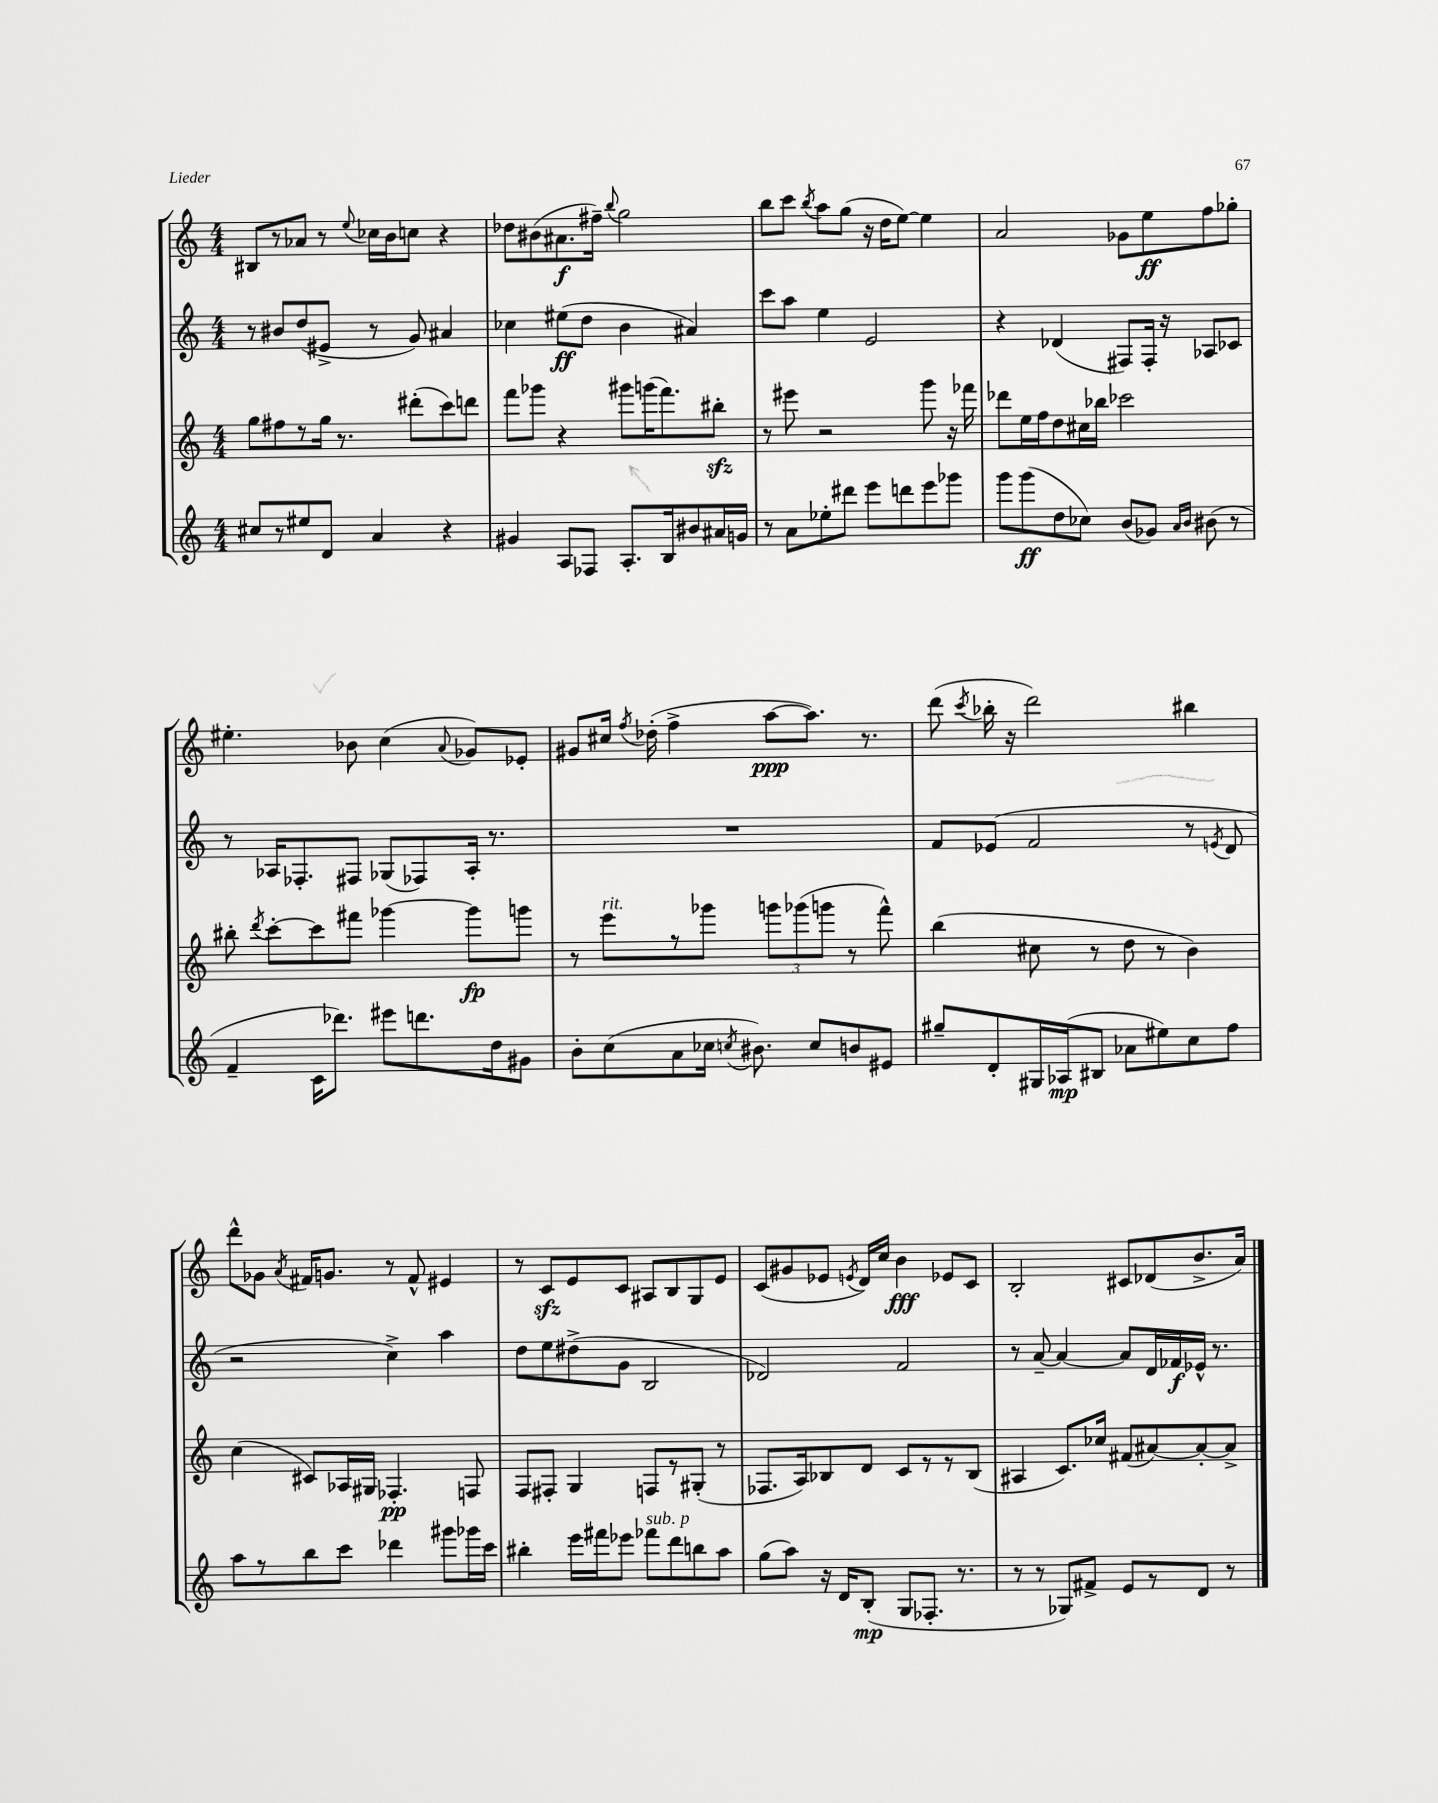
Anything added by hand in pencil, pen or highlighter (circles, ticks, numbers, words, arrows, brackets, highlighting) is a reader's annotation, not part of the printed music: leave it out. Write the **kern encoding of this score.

**kern	**dynam	**kern	**dynam	**kern	**dynam	**kern	**dynam
*part4	*part4	*part3	*part3	*part2	*part2	*part1	*part1
*staff4	*staff4	*staff3	*staff3	*staff2	*staff2	*staff1	*staff1
*clefG2	*	*clefG2	*	*clefG2	*	*clefG2	*
*k[]	*	*k[]	*	*k[]	*	*k[]	*
*M4/4	*	*M4/4	*	*M4/4	*	*M4/4	*
=63	=63	=63	=63	=63	=63	=63	=63
8cc#X/L	.	8gg\L	.	8r	.	8B#X/L	.
8r	.	8ff#X\	.	8b#X/L	.	8r	.
8ee#X/	.	8r	.	(8dd/	.	8a-X/J	.
8d/J	.	16gg\Jk	.	8e#X^/J	.	8r	.
.	.	8.r	.	.	.	.	.
.	.	.	.	.	.	8qqee/	.
4a/	.	.	.	8r	.	16cc-X\LL	.
.	.	.	.	.	.	16b\J	.
.	.	(8ddd#X'\L	.	8g/)	.	8ccn\J	.
4r	.	8ccc\)	.	4a#X/	.	4r	.
.	.	8dddn\J	.	.	.	.	.
=64	=64	=64	=64	=64	=64	=64	=64
4g#X/	.	8fff\L	.	4cc-X\	.	8dd-X\L	.
.	.	8ggg-X\J	.	.	.	(8b#X\	.
8A/L	.	4r	.	(8ee#X\L	ff	8.a#X\	f
8F-X/J	.	.	.	8dd\J	.	.	.
.	.	.	.	.	.	16ff#X~\Jk)	.
.	.	.	.	.	.	8qqbb/	.
8.A'/L	.	8ggg#X\L	.	4b\	.	2gg\	.
.	.	(16gggn\K	.	.	.	.	.
16B/k	.	8.fff\)	.	.	.	.	.
8b#X/	.	.	.	4a#X/)	.	.	.
16a#X/L	.	8bb#Xzz'\J	.	.	.	.	.
16gn/JJ	.	.	.	.	.	.	.
=65	=65	=65	=65	=65	=65	=65	=65
8r	.	8r	.	8ccc\L	.	8bb\L	.
8a\L	.	8eee#X\	.	8aa\J	.	8ccc\J	.
.	.	.	.	.	.	8qbb/	.
8ee-X'\	.	2r	.	4ee\	.	8aa\L	.
8ddd#X\J	.	.	.	.	.	(8gg\J	.
8eee\L	.	.	.	2e/	.	16r	.
.	.	.	.	.	.	16dd\KL	.
8dddn\	.	.	.	.	.	[8ee\J)	.
8eee\	.	8ggg\	.	.	.	4ee\]	.
8ggg-X\J	.	16r	.	.	.	.	.
.	.	16fff-X\	.	.	.	.	.
=66	=66	=66	=66	=66	=66	=66	=66
8ggg\L	.	8ddd-X\L	.	4r	.	2a/	.
(8ggg\	ff	16ee\L	.	.	.	.	.
.	.	16ff\J	.	.	.	.	.
8dd\	.	8dd\	.	(4d-X/	.	.	.
8cc-X\J)	.	16cc#X\L	.	.	.	.	.
.	.	16bb-X\JJ	.	.	.	.	.
(8b/L	.	2ccc-X\	.	8F#X/L)	.	8g-X\L	.
8g-X/J)	.	.	.	16F#'/Jk	.	8ee\	ff
.	.	.	.	16r	.	.	.
16qqa/LL	.	.	.	.	.	.	.
16qqb/JJ	.	.	.	.	.	.	.
(8b#X\	.	.	.	8A-X/L	.	8ff\	.
8r	.	.	.	8c-X/J	.	8gg-X'\J	.
!!LO:LB:g=z
=67	=67	=67	=67	=67	=67	=67	=67
4f~/	.	8bb#X'\	.	8r	.	4.ee#X'\	.
.	.	8qddd/	.	.	.	.	.
.	.	[8ccc'\L	.	16A-X/KL	.	.	.
.	.	.	.	8.F-X'/	.	.	.
16c\KL	.	8ccc\]	.	.	.	.	.
8.ddd-X\J)	.	.	.	.	.	.	.
.	.	8fff#X\J	.	8F#X/J	.	8b-X\	.
8eee#X\L	.	[4ggg-X\	.	(8G-X/L	.	(4cc\	.
8.dddn\	.	.	.	8F-X/)	.	.	.
.	.	.	.	.	.	8qqa/	.
.	.	8ggg-\L]	fp	16A-'/Jk	.	8g-X/L)	.
16dd\k	.	.	.	8.r	.	.	.
8g#X\J	.	8gggn\J	.	.	.	8e-X'/J	.
=68	=68	=68	=68	=68	=68	=68	=68
8b'\L	.	8r	.	1r	.	8g#X/L	.
!	!	!LO:TX:a:i:t=rit.	!	!	!	!	!
(8cc\	.	8eee\L	.	.	.	16cc#X/Jk	.
.	.	.	.	.	.	8qff/	.
.	.	.	.	.	.	(16dd-X'\	.
8a\	.	8r	.	.	.	4ff^\	.
16cc-X\Jk	.	8ggg-X\J	.	.	.	.	.
8qccn/	.	.	.	.	.	.	.
8.b#X\)	.	.	.	.	.	.	.
.	.	12gggn\L	.	.	.	[8aa\L	ppp
.	.	(12ggg-X\	.	.	.	.	.
8cc/L	.	.	.	.	.	8.aa\J])	.
.	.	12gggn\J	.	.	.	.	.
8bn/	.	8r	.	.	.	.	.
.	.	.	.	.	.	8.r	.
8e#X/J	.	8fff^^\)	.	.	.	.	.
=69	=69	=69	=69	=69	=69	=69	=69
8gg#X~/L	.	(4bb\	.	8f/L	.	(8ddd\	.
.	.	.	.	.	.	8qccc/	.
8d'/	.	.	.	(8e-X/J	.	16bb-X'\	.
.	.	.	.	.	.	16r	.
16G#X/L	.	8cc#X\	.	2f/	.	2ddd\)	.
(16A-X/J	mp	.	.	.	.	.	.
8B#X/J	.	8r	.	.	.	.	.
8a-X\L	.	8dd\	.	.	.	.	.
8ee#X\)	.	8r	.	.	.	.	.
8cc\	.	4b\)	.	8r	.	4bb#X\	.
.	.	.	.	8qen/	.	.	.
8ff\J	.	.	.	8d/	.	.	.
!!LO:LB:g=z
=70	=70	=70	=70	=70	=70	=70	=70
8aa\L	.	(4cc\	.	2r	.	8ddd^^\L	.
8r	.	.	.	.	.	8g-X\J	.
.	.	.	.	.	.	8qa/	.
8bb\	.	8c#X/L)	.	.	.	16f#X/KL	.
.	.	.	.	.	.	8.gn/J	.
8ccc\J	.	16A-X/L	.	.	.	.	.
.	.	16G#X/JJ	.	.	.	.	.
4ddd-X\	.	4.F-X'/	pp	4cc^\)	.	8r	.
.	.	.	.	.	.	8f#^^/	.
8ggg#X\L	.	.	.	4aa\	.	4e#X/	.
16ggg-X\L	.	8Fn/	.	.	.	.	.
16ccc\JJ	.	.	.	.	.	.	.
=71	=71	=71	=71	=71	=71	=71	=71
4bb#X'\	.	8F/L	.	8dd\L	.	8r	.
.	.	8F#X'/J	.	8ee\	.	8czz/L	.
16eee\LL	.	4G/	.	(8dd#X^\	.	8e/	.
16fff#X\J	.	.	.	.	.	.	.
8eee-X\J	.	.	.	8g\J	.	8c/J	.
!LO:TX:a:i:t=sub. p	!	!	!	!	!	!	!
8fff-X\L	.	8Fn/L	.	2B/	.	8A#X/L	.
8ddd\	.	8r	.	.	.	8B/	.
8bbn\	.	(8G#X'/J	.	.	.	8G/	.
8aa\J	.	8r	.	.	.	8e/J	.
=72	=72	=72	=72	=72	=72	=72	=72
(8gg\L	.	8.F-X/L	.	2d-X/)	.	(8c/L	.
8aa\J)	.	.	.	.	.	8g#X/	.
.	.	16A/k)	.	.	.	.	.
16r	.	8B-X/	.	.	.	8e-X/J	.
16d/KL	.	.	.	.	.	.	.
.	.	.	.	.	.	8qen/	.
(8B'/J	mp	8d/J	.	.	.	16d/LL)	.
.	.	.	.	.	.	16cc/JJ	.
8G/L	.	8c/L	.	2f/	.	4b\	fff
8.F-X'/J	.	8r	.	.	.	.	.
.	.	8r	.	.	.	8e-X/L	.
8.r	.	.	.	.	.	.	.
.	.	(8B-/J	.	.	.	8c/J	.
=73	=73	=73	=73	=73	=73	=73	=73
8r	.	4A#X/	.	8r	.	2B'/	.
8r	.	.	.	[8a~/	.	.	.
8G-X/L)	.	8.c/L)	.	4a/_	.	.	.
8f#X^/J	.	.	.	.	.	.	.
.	.	16cc-X/Jk	.	.	.	.	.
8e/L	.	(8f#X/L	.	8a/L]	.	8c#X/L	.
8r	.	[8a#X/)	.	16d/L	.	(8d-X/	.
.	.	.	.	16f-X/	f	.	.
8d/J	.	8a#'/_	.	16e-X^^/JJ	.	8.b^/	.
.	.	.	.	8.r	.	.	.
8r	.	8a#^/J]	.	.	.	.	.
.	.	.	.	.	.	16a/Jk)	.
==	==	==	==	==	==	==	==
*-	*-	*-	*-	*-	*-	*-	*-
